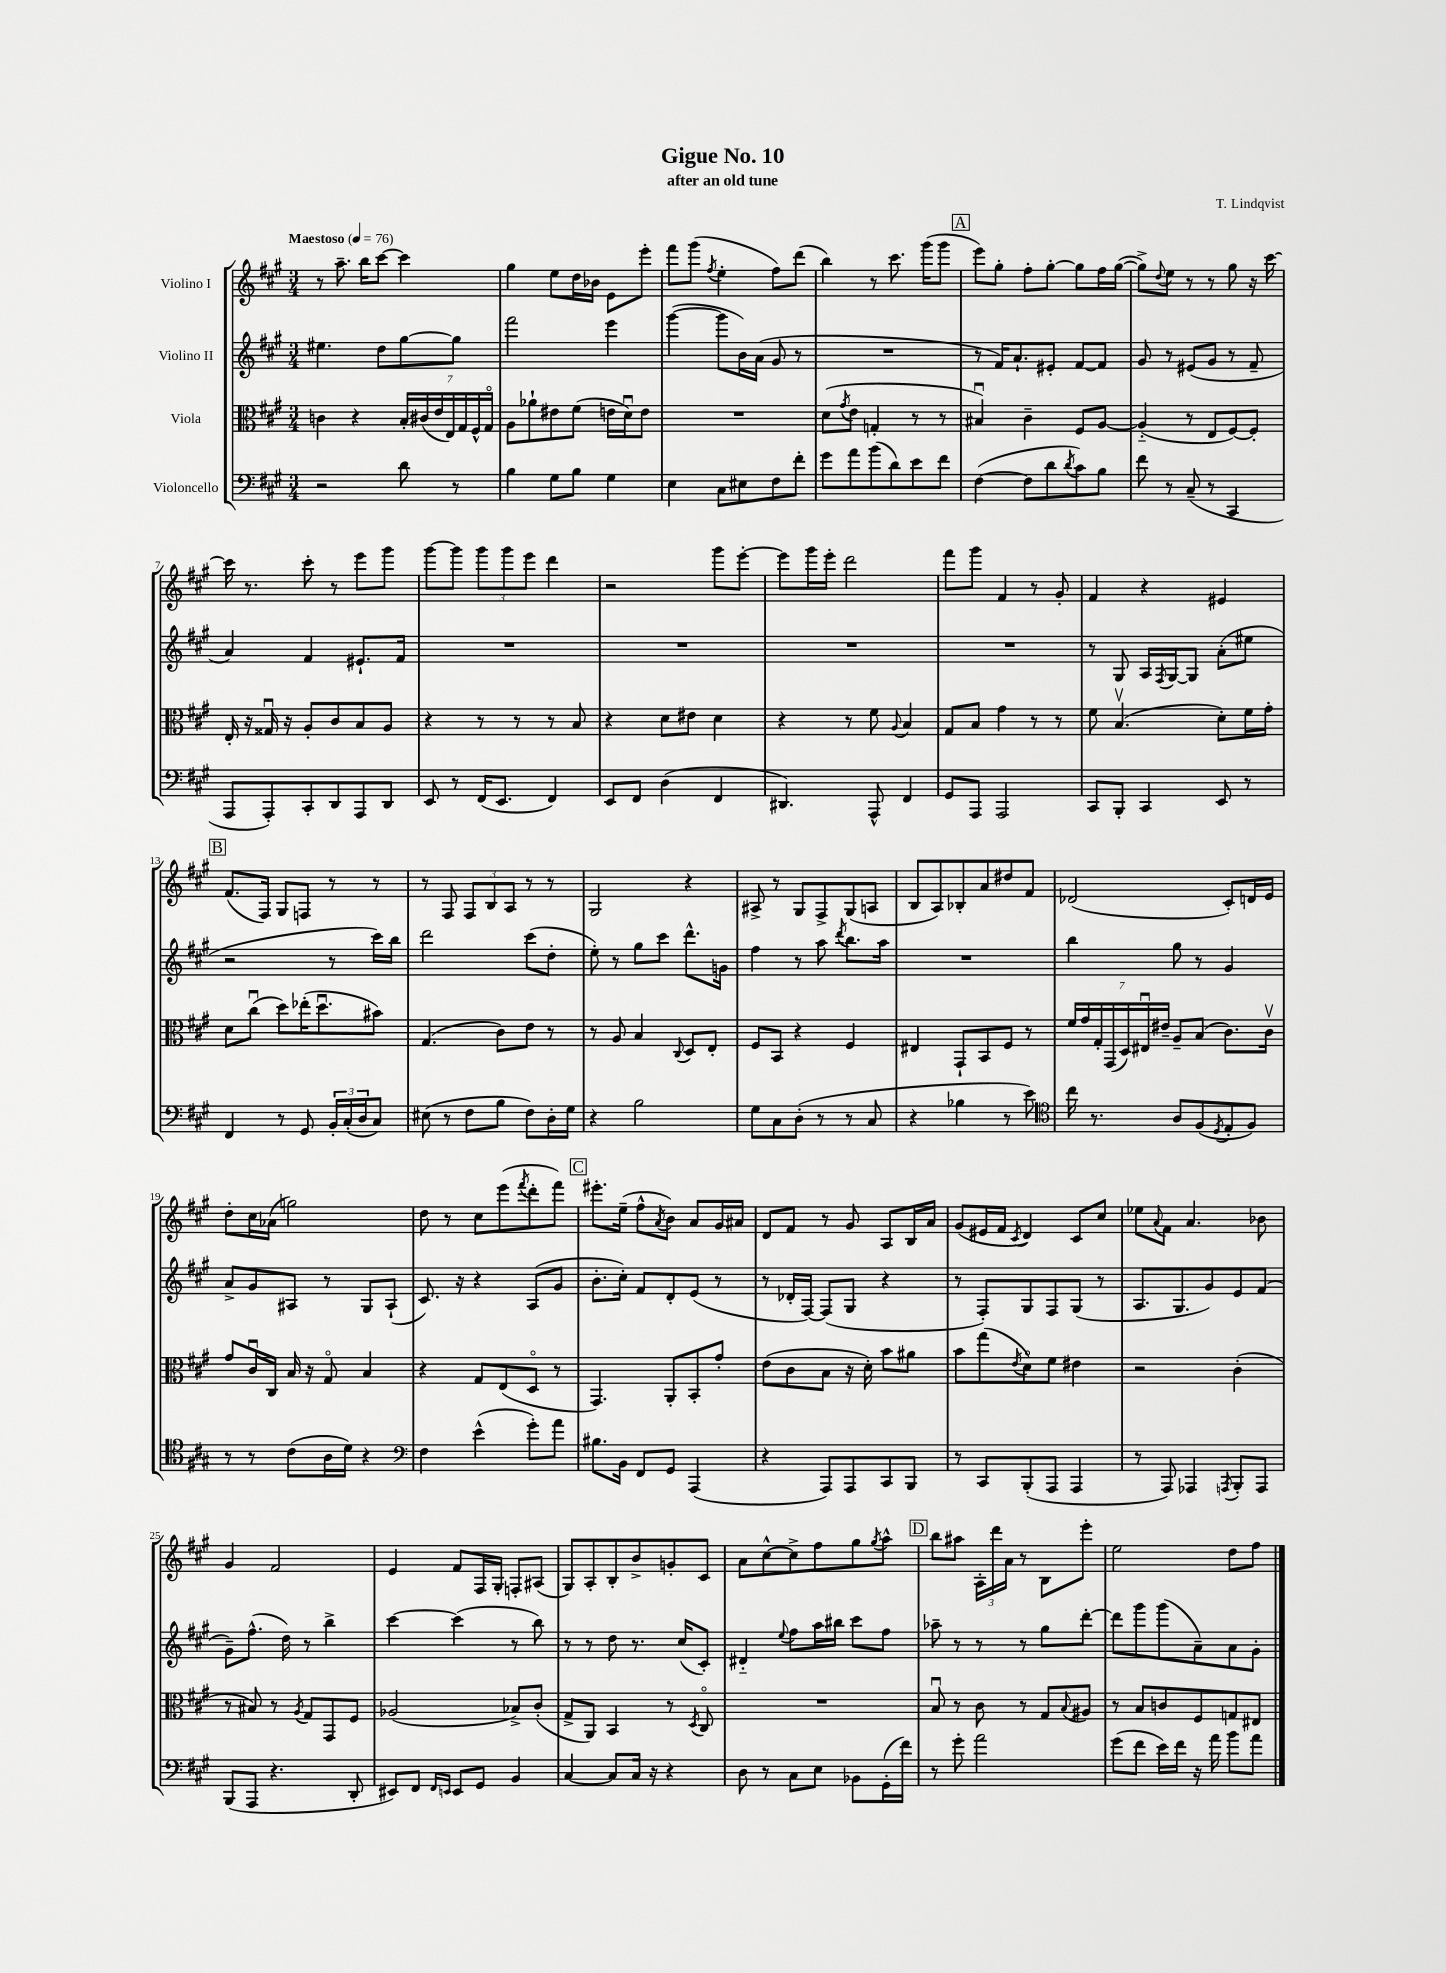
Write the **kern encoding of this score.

**kern	**kern	**kern	**kern
*part4	*part3	*part2	*part1
*staff4	*staff3	*staff2	*staff1
*I"Violoncello	*I"Viola	*I"Violino II	*I"Violino I
*clefF4	*clefC3	*clefG2	*clefG2
*k[f#c#g#]	*k[f#c#g#]	*k[f#c#g#]	*k[f#c#g#]
*M3/4	*M3/4	*M3/4	*M3/4
*MM76	*MM76	*MM76	*MM76
=1	=1	=1	=1
!	!	!	!LO:TX:a:B:t=Maestoso
2r	4cn\	4.ee#X\	8r
.	.	.	8.aa~\
.	4r	.	.
.	.	.	16bb\KL
.	.	8dd\L	[8ccc#\J
8d\	28B'/LL	[8gg#\	4ccc#\]
.	(28c#X/	.	.
.	28e/	.	.
.	28E/)	.	.
8r	.	8gg#\J]	.
.	28G#/	.	.
.	28F#^^/	.	.
.	28G#/JJ	.	.
=2	=2	=2	=2
4B\	8A\L	2fff#\	4gg#\
.	8a-X`\	.	.
8G#\L	8e#X\	.	8ee\L
8B\J	(8f#\J	.	16dd\L
.	.	.	16b-X\JJ
4G#\	16en\LL	4eee\	8e\L
.	16du\J)	.	.
.	8e\J	.	8eee'\J
=3	=3	=3	=3
4E\	2.r	([4ggg#\	8fff#\L
.	.	.	(8ggg#\J
.	.	.	8qff#/
8C#\L	.	8ggg#\L]	4ee'\
8E#X\	.	16b\L)	.
.	.	(16a\JJ	.
8F#\	.	8g#/	8ff#\L)
8f#'\J	.	8r	(8ddd\J
=4	=4	=4	=4
8g#\L	(8d\L	2.r	4bb\)
.	8qg#/	.	.
8a\	8e\J	.	.
(8b\	4Gn'/	.	8r
8d\)	.	.	8.ccc#\
8e\	8r	.	.
.	.	.	(16ggg#\KL
8f#\J	8r	.	8ggg#\J
!!LO:REH:place=s1:t=A
=5	=5	=5	=5
([4F#\	4B#Xu/)	8r	8eee\L)
.	.	16f#/KL)	8gg#'\J
.	.	8.a`/	.
8F#\L]	4c#~\	.	8ff#'\L
8d\	.	8e#X'/J	[8gg#'\J
8qd/	.	.	.
8c#\)	8F#/L	[8f#/L	8gg#\L]
8B\J	[8A/J	8f#/J]	16ff#\L
.	.	.	([16gg#\JJ
=6	=6	=6	=6
8f#\	(4A/]	8g#/	8gg#^\L])
.	.	.	8qqdd/
8r	.	8r	8ee\J
(8C#~/	8r	(8e#X/L	8r
8r	8E/L	8g#/J	8r
4CC#/	[8F#/)	8r	8gg#\
.	8F#'/J]	8f#~/	16r
.	.	.	[16ccc#\
!!LO:LB:g=z
=7	=7	=7	=7
8AAA/L	16E'/	4a/)	16ccc#\]
.	16r	.	8.r
8AAA'/)	16G##Xu/	.	.
.	16r	.	.
8CC#'/	8A'/L	4f#/	8ccc#'\
8DD/	8c#/	.	8r
8AAA/	8B/	8.e#X`/L	8eee\L
8DD/J	8A/J	.	8ggg#\J
.	.	16f#/Jk	.
=8	=8	=8	=8
8EE/	4r	2.r	[8ggg#\L
8r	.	.	8ggg#\J]
(16FF#/KL	8r	.	12ggg#\L
8.EE/J	.	.	.
.	.	.	12ggg#\
.	8r	.	.
.	.	.	12eee\J
4FF#/)	8r	.	4ddd\
.	8B/	.	.
=9	=9	=9	=9
8EE/L	4r	2.r	2r
8FF#/J	.	.	.
(4D\	8d\L	.	.
.	8e#X\J	.	.
4FF#/	4d\	.	8ggg#\L
.	.	.	[8eee'\J
=10	=10	=10	=10
4.DD#X/)	4r	2.r	8eee\L]
.	.	.	16ggg#\L
.	.	.	16eee'\JJ
.	8r	.	2ddd\
8AAA^^/	8f#\	.	.
.	8qqA/	.	.
4FF#/	4B/	.	.
=11	=11	=11	=11
8GG#/L	8G#/L	2.r	8fff#\L
8AAA/J	8B/J	.	8ggg#\J
2AAA/	4g#\	.	4f#/
.	8r	.	8r
.	8r	.	8g#'/
=12	=12	=12	=12
8CC#/L	8f#\	8r	4f#/
8BBB'/J	(4.Bv/	8G#/	.
4CC#/	.	16A/LL	4r
.	.	8qF#/	.
.	.	[16G#/J	.
.	.	8G#/J]	.
8EE/	8d'\L)	(8a'\L	4e#X/
8r	16f#\L	8ee#X\J	.
.	16g#'\JJ	.	.
!!LO:LB:g=z
!!LO:REH:place=s1:t=B
=13	=13	=13	=13
4FF#/	8d\L	2r	(8.f#/L
.	(8cc#u\J	.	.
.	.	.	16F#/Jk)
8r	8dd\L)	.	8G#/L
8GG#/	(16ee-X'\K	.	8Fn/J
.	8.ddu\	.	.
24BB'/LL	.	8r	8r
(24C#'/	.	.	.
24D/J	.	.	.
8C#/J)	8b#X\J)	16ccc#\LL)	8r
.	.	16bb\JJ	.
=14	=14	=14	=14
(8E#X\	(4.G#/	2ddd\	8r
8r	.	.	8F#/
8F#\L	.	.	12F#/L
.	.	.	12B/
8B\J	8c#\L)	.	.
.	.	.	12A/J
8F#\L)	8e\J	(8ccc#\L	8r
16D'\L	8r	8dd'\J	8r
16G#\JJ	.	.	.
=15	=15	=15	=15
4r	8r	8ee'\)	2G#/
.	8A/	8r	.
2B\	4B/	8gg#\L	.
.	.	8ccc#\J	.
.	8qqC#/	.	.
.	8D/L	8.ddd^^\L	4r
.	8E'/J	.	.
.	.	16gn\Jk	.
=16	=16	=16	=16
8G#\L	8F#/L	4ff#\	8A#X^/
8C#\	8BB/J	.	8r
(8D'\J	4r	8r	8G#/L
8r	.	8aa\	8F#^/
.	.	8qddd/	.
8r	4F#/	8.bb\L	(8G#/
8C#/	.	.	8An/J
.	.	16aa\Jk	.
=17	=17	=17	=17
4r	4E#X/	2.r	8B/L
.	.	.	8A/)
4B-X\	8GG#`/L	.	8B-X'/
.	8BB/	.	8a/
8r	8F#/J	.	8dd#X/
8e\)	8r	.	8f#/J
=18	=18	=18	=18
*clefC4	*	*	*
16cc#\	28f#/LL	4bb\	(2d-X/
.	28g#/	.	.
8.r	.	.	.
.	28G#'/	.	.
.	(28GG#/	.	.
.	28D/)	.	.
.	28E#Xu/	.	.
.	28e#X~/JJ	.	.
8A/L	8A~/L	8gg#\	.
(8F#/	(8B/J	8r	.
8qD/	.	.	.
8E'/	8.c#\L)	4g#/	8c#'/L)
8F#/J)	.	.	16dn/L
.	16c#v\Jk	.	16e/JJ
!!LO:LB:g=z
=19	=19	=19	=19
8r	8g#/L	8a^/L	8dd'\L
8r	16c#u/L	8g#/	16cc#\L
.	16C#/JJ	.	(16a-X\JJ
(8c#\L	16B/	8A#X/J	2ggn\)
.	16r	.	.
16A\L	8G#/	8r	.
16d\JJ)	.	.	.
4r	4B/	8G#/L	.
.	.	(8A#`/J	.
=20	=20	=20	=20
*clefF4	*	*	*
4F#\	4r	8.c#/)	8dd\
.	.	.	8r
.	.	16r	.
(4e^^\	8G#/L	4r	8cc#\L
.	(8E/	.	(8eee\
.	.	.	8qfff#/
8g#'\L)	8D/J	(8A/L	8ddd'\
8a\J	8r	8g#/J	8fff#\J)
!!LO:REH:place=s1:t=C
=21	=21	=21	=21
8.B#X\L	4.GG#/)	8.b'\L	8.eee#X'\L
16BB\Jk	.	16cc#'\Jk)	(16ee~\Jk
8FF#/L	.	8f#/L	8ff#^^\L
.	.	.	8qa/
8GG#/J	8AA'/L	8d'/	8b\J)
(4AAA/	8BB'/	(8e/J	8a/L
.	8g#'/J	8r	16g#/L
.	.	.	16a#X/JJ
=22	=22	=22	=22
4r	(8e\L	8r	8d/L
.	8c#\	16d-X'/LL	8f#/J
.	.	[16F#/JJ)	.
8AAA/L)	8B\J	(8F#/L]	8r
8AAA/	16r	8G#/J	8g#/
.	16d'\)	.	.
8CC#/	8b\L	4r	8A/L
8BBB/J	8a#X\J	.	16B/L
.	.	.	16a/JJ
=23	=23	=23	=23
8r	8b\L	8r	(8g#/L
8CC#/L	(8gg#\	8F#'/L)	16e#X/L
.	.	.	16f#/JJ
.	8qe/	.	8qc#/
(8BBB'/	8d\)	8G#/	4d/)
8AAA/J	8f#\J	8F#/	.
4AAA/	4e#X\	(8G#/J	8c#/L
.	.	8r	8cc#/J
=24	=24	=24	=24
8r	2r	8.A/L	8ee-X\L
.	.	.	8qqa/
8AAA/)	.	.	8f#\J
.	.	8.G#/	.
4AAA-X/	.	.	4.a/
.	.	8g#/)	.
8qAAAn/	.	.	.
8BBB'/L	(4c#'\	8e/	.
8AAA/J	.	(8f#/J	8b-X\
!!LO:LB:g=z
=25	=25	=25	=25
(8BBB/L	8r	8g#~\L)	4g#/
8AAA/J	8B#X/)	(8.ff#^^\J	.
4.r	8r	.	2f#/
.	.	16dd\)	.
.	8qA/	.	.
.	8G#/L	8r	.
.	8GG#/	4bb^\	.
8DD'/	8F#/J	.	.
=26	=26	=26	=26
8EE#X/L)	(2A-X/	[4ccc#\	4e/
8FF#/J	.	.	.
16qqFF#/LL	.	.	.
16qqEEn/JJ	.	.	.
8EE/L	.	(4ccc#\]	8f#/L
8GG#/J	.	.	16F#/L
.	.	.	16G#'/JJ
4BB/	8B-X^/L)	8r	8Fn'/L
.	(8c#'/J	8bb\)	(8A#X/J
=27	=27	=27	=27
[4C#/	8G#^/L	8r	8G#/L)
.	8AA/J)	8r	8A'/
8C#/L]	4BB/	8dd\	8B'/
16C#/Jk	.	8.r	8b^/
16r	.	.	.
4r	8r	.	8gn'/
.	.	(16cc#/KL	.
.	8qD/	.	.
.	8C#/	8c#'/J)	8c#/J
=28	=28	=28	=28
8D\	2.r	4d#X/	8a\L
8r	.	.	[8cc#^^\
.	.	8qqee/	.
8C#\L	.	8ff#\L	8cc#^\]
8E\J	.	16aa\L	8ff#\
.	.	16bb#X\JJ	.
8BB-X\L	.	8ccc#\L	8gg#\
.	.	.	8qgg#/
(16GG#'\L	.	8ff#\J	8aa^^\J
16f#\JJ)	.	.	.
!!LO:REH:place=s1:t=D
=29	=29	=29	=29
8r	8Bu/	8aa-X~\	8bb\L
8g#'\	8r	8r	8aa#X\J
2a\	8c#\	8r	24A'\LL
.	.	.	24ddd\
.	.	.	24a\JJ
.	8r	8r	8r
.	8G#/L	8gg#\L	8B\L
.	8qqB/	.	.
.	8A#X/J	[8ddd'\J	8eee'\J
=30	=30	=30	=30
(8g#\L	8r	8ddd\L]	2ee\
8f#\J	8B/L	8ggg#\	.
16e\LL)	8cn/	(8ggg#\	.
16f#\JJ	.	.	.
16r	8F#/	8a~\)	.
16a\	.	.	.
8b\L	8Gn/	8a\	8dd\L
8a\J	8E#X/J	8g#'\J	8ff#\J
==	==	==	==
*-	*-	*-	*-
